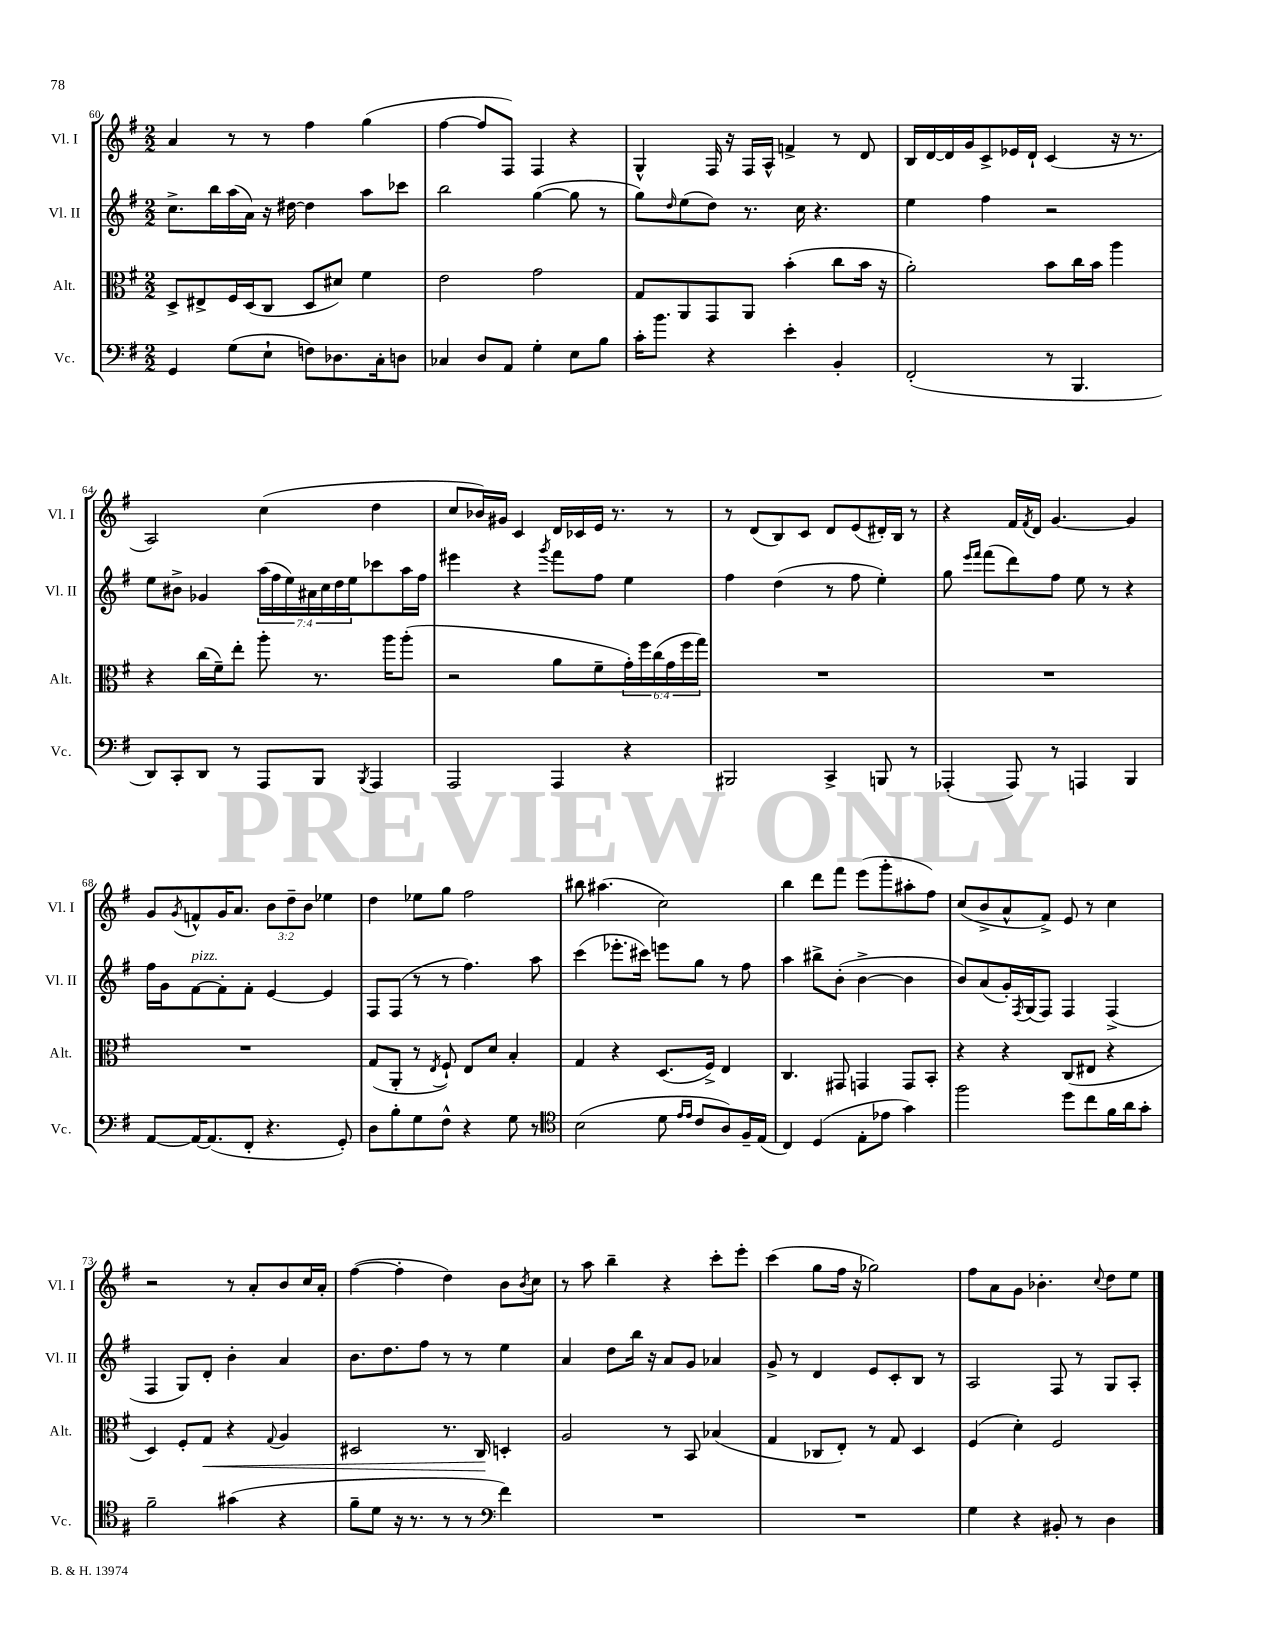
<<
\new StaffGroup <<
\new Staff = "s0" \with { instrumentName = "Vl. I" shortInstrumentName = "Vl. I" } {
    \clef treble \key g \major \numericTimeSignature \time 2/2 \override Staff.TupletNumber.text = #tuplet-number::calc-fraction-text
    a'4 r8 r8 fis''4 g''4( |
    fis''4~ fis''8 fis8) fis4 r4 |
    g4-^ fis16 r16 fis16 a16-^ f'4-> r8 d'8 |
    b16 d'16~ d'16 g'16 c'8-> ees'16 d'16-! c'4( r16 r8. |
    a2) c''4( d''4 |
    c''8 bes'16) gis'16 c'4 d'16 ces'16 e'16 r8. r8 |
    r8 d'8( b8) c'8 d'8 e'8( dis'16-.) b16 r8 |
    r4 fis'16 \acciaccatura { fis'8 } d'16 g'4.~ g'4 |
    g'8 \acciaccatura { g'8 } f'8-^ g'16 a'8. \tuplet 3/2 { b'8 d''8-- b'8 } ees''4 |
    d''4 ees''8 g''8 fis''2 |
    bis''8 ais''4.( c''2) |
    b''4 d'''8 fis'''8 e'''8( g'''8-. ais''8-. fis''8) |
    c''8( b'8-> a'8-^ fis'8->) e'8 r8 c''4 |
    r2 r8 a'8-. b'8 c''16 a'16-. |
    fis''4~( fis''4-. d''4) b'8 \acciaccatura { b'8 } c''8 |
    r8 a''8 b''4-- r4 c'''8-. e'''8-. |
    c'''4( g''8 fis''16 r16 ges''2) |
    fis''8 a'8 g'8 bes'4.-. \appoggiatura { c''8 } d''8 e''8 \bar "|." |
}
\new Staff = "s1" \with { instrumentName = "Vl. II" shortInstrumentName = "Vl. II" } {
    \clef treble \key g \major \numericTimeSignature \time 2/2 \override Staff.TupletNumber.text = #tuplet-number::calc-fraction-text
    c''8.-> b''16 a''16( a'16) r16 dis''16~ dis''4 a''8 ces'''8 |
    b''2 g''4~( g''8 r8 |
    g''8) \grace { d''16 } e''8( d''8) r8. c''16 r4. |
    e''4 fis''4 r2 |
    e''8 bis'8-> ges'4 \tuplet 7/4 { a''16( fis''16 e''16) ais'16 c''16 d''16 e''16 } ces'''8 a''16 fis''16 |
    eis'''4 r4 \acciaccatura { g'''8 } fis'''8 fis''8 e''4 |
    fis''4 d''4( r8 fis''8 e''4-.) |
    g''8 \grace { e'''16 fis'''16 } fis'''8( d'''8) fis''8 e''8 r8 r4 |
    fis''16 g'16 fis'8~^\markup { \italic "pizz." } fis'8-. fis'8-. e'4~ e'4 |
    fis8 fis8( r8 r8 fis''4.) a''8 |
    c'''4( ees'''8.-. cis'''16) e'''8 g''8 r8 fis''8 |
    a''4 bis''8-> b'8-.( b'4~-> b'4 |
    b'8) a'8( g'16-.) \acciaccatura { fis8 } g16( fis8) fis4 fis4->( |
    fis4 g8) d'8-. b'4-. a'4 |
    b'8. d''8. fis''8 r8 r8 e''4 |
    a'4 d''8 b''16 r16 a'8 g'8 aes'4 |
    g'8-> r8 d'4 e'8 c'8-. b8 r8 |
    a2 fis8 r8 g8 a8-. \bar "|." |
}
\new Staff = "s2" \with { instrumentName = "Alt." shortInstrumentName = "Alt." } {
    \clef alto \key g \major \numericTimeSignature \time 2/2 \override Staff.TupletNumber.text = #tuplet-number::calc-fraction-text
    d8-> eis8-> fis16 d16( c8 d8 dis'8) fis'4 |
    e'2 g'2 |
    g8 a,8 g,8 a,8 b'4-.( c''8 b'16 r16 |
    a'2-.) b'8 c''16 b'16 a''4 |
    r4 c''16( fis'16--) e''8-. a''8-. r8. a''16 a''8-.( |
    r2 a'8 fis'8-- \tuplet 6/4 { g'16-.) fis''16 c''16( g'16 fis''16 g''16) } |
    R1 |
    R1 |
    R1 |
    g8( a,8-. r8 \acciaccatura { e8 } fis8-!) e8 d'8 b4-. |
    g4 r4 d8.( fis16->) e4 |
    c4. gis,8 g,4 g,8 b,8-. |
    r4 r4 c8( eis8 r4 |
    d4) fis8-. g8\< r4 \appoggiatura { g8 } a4 |
    dis2 r8. c16\! d4-. |
    a2 r8 b,8 bes4( |
    g4 ces8 e8-.) r8 g8 d4 |
    fis4( d'4-.) fis2 \bar "|." |
}
\new Staff = "s3" \with { instrumentName = "Vc." shortInstrumentName = "Vc." } {
    \clef bass \key g \major \numericTimeSignature \time 2/2
    g,4 g8( e8-! f8) des8. c16-. d8 |
    ces4 d8 a,8 g4-. e8 b8 |
    c'16-. b'8. r4 e'4-. b,4-. |
    fis,2-.( r8 b,,4. |
    d,8) c,8-. d,8 r8 a,,8 b,,8 \acciaccatura { b,,8 } a,,4 |
    a,,2 a,,4 r4 |
    bis,,2 c,4-> b,,8 r8 |
    aes,,4-.( aes,,8) r8 a,,4 b,,4 |
    a,8~ a,16~ a,8.( fis,8-. r4. g,8-.) |
    d8 b8-. g8 fis8-^ r4 g8 r8 |
    \clef tenor b2( d'8 \grace { e'16 e'16 } c'8 a8) fis16-- e16( |
    c4) d4( e8-. ees'8 g'4) |
    fis''2 d''8 c''8 fis'16 a'16 g'8-. |
    fis'2-- gis'4( r4 |
    fis'8-- d'8 r16 r8. r8 r8 \clef bass fis'4) |
    R1 |
    R1 |
    g4 r4 bis,8-. r8 d4 \bar "|." |
}
>>
>>
\layout { \context { \Score currentBarNumber = #60 } }
